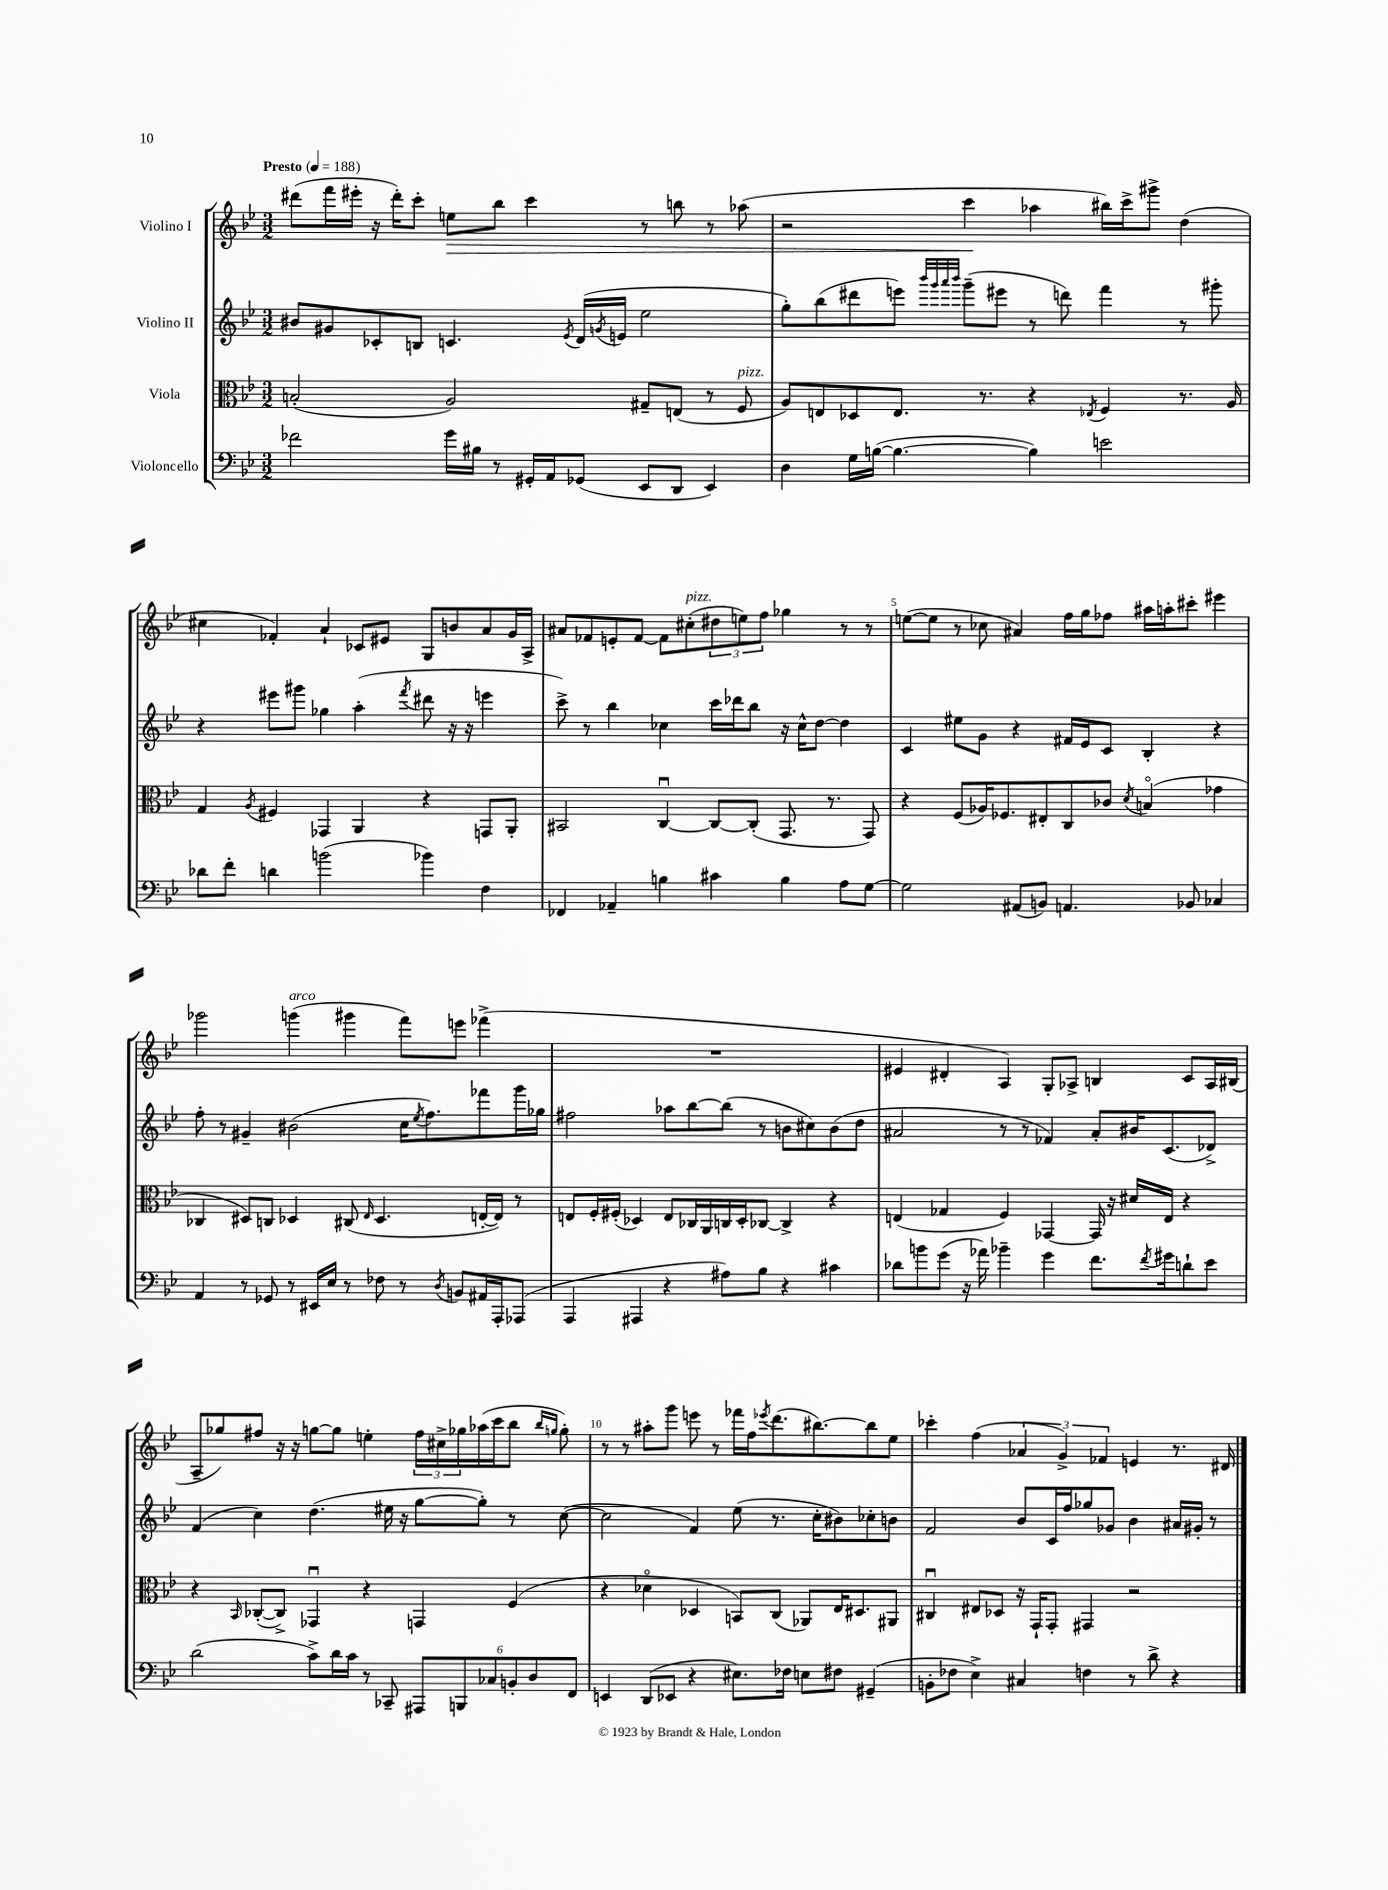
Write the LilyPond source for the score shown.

<<
\new StaffGroup <<
\new Staff = "s0" \with { instrumentName = "Violino I" } {
    \clef treble \key bes \major \numericTimeSignature \time 3/2 \tempo "Presto" 4 = 188
    dis'''8( f'''16 eis'''16-. r16 dis'''16-.) c'''8-. e''8\> bes''8 c'''4 r8 b''8 r8 aes''8( |
    r2 c'''4\! aes''4 bis''16) c'''16-> gis'''8-> d''4( |
    cis''4 fes'4-.) a'4-! ces'8 eis'8 g8 b'8 a'8 g'16 a16-> |
    ais'8 fes'8 e'8-. fes'8~ fes'8 cis''8-.^\markup { \italic "pizz." }( \tuplet 3/2 { dis''8 e''8) f''8 } ges''4 r8 r8 |
    e''8~( e''8 r8 ces''8 ais'4) f''16 g''16 fes''8 ais''16 a''16-. cis'''8-. eis'''4 |
    ges'''2 g'''4^\markup { \italic "arco" }( gis'''4 f'''8) e'''8 fes'''4->( |
    R1. |
    eis'4 dis'4-. a4) g8-. aes8-> b4 c'8 aes16 bis16( |
    a8-- ges''8) fis''8 r16 r16 g''8~ g''8 e''4-. \tuplet 3/2 { fis''16 cis''16-> ges''16 } aes''16( c'''16 bes''8 \grace { bes''16 g''16 } g''8-.) |
    r8 r8 ais''8-. g'''8 e'''8 r8 fes'''16 f''16 \acciaccatura { ees'''8 } d'''8.( bis''8.~) bis''8 ees''8 |
    ces'''4-. f''4( \tuplet 3/2 { aes'4 g'4->) fes'4 } e'4 r8. dis'16 \bar "|." |
}
\new Staff = "s1" \with { instrumentName = "Violino II" } {
    \clef treble \key bes \major \numericTimeSignature \time 3/2
    bis'8 gis'8 ces'8-. b8 c'4. \acciaccatura { ees'8 } d'16( \acciaccatura { g'8 } e'16 ees''2 |
    g''8-.) bes''8( dis'''8 e'''8) \grace { bes'''32 g'''32 a'''32 bes'''32 } g'''8--( eis'''8 r8 d'''8) f'''4 r8 gis'''8-. |
    r4 eis'''8 gis'''8 ges''4 a''4-.( \acciaccatura { f'''8 } dis'''8 r16 r16 e'''4 |
    c'''8->) r8 bes''4 ces''4 c'''16 des'''16 bes''8 r16 ces''16-^ d''8~ d''4 |
    c'4 eis''8 g'8 r4 fis'16 ees'16 c'8 bes4-. r4 |
    f''8-. r8 gis'4-- bis'2( c''16 \acciaccatura { ees''8 } f''8.) fes'''8 g'''16 ges''16 |
    fis''2 aes''8 bes''8~ bes''8( r8 b'8 cis''8) b'8( d''8 |
    ais'2 r8 r8 fes'4) ais'8-. bis'16 c'8.( des'8->) |
    f'4( c''4) d''4.( eis''16 r16 g''8~ g''8-.) r8 c''8~( |
    c''2 f'4) ees''8( r8. c''16-. bis'8) ces''8-. b'8 |
    f'2 bes'8 c'16 f''16 ges''8 ges'8 bes'4 ais'16 gis'16-. r8 \bar "|." |
}
\new Staff = "s2" \with { instrumentName = "Viola" } {
    \clef alto \key bes \major \numericTimeSignature \time 3/2
    b2-.( a2) gis8-- e8( r8 f8^\markup { \italic "pizz." } |
    a8) e8 des8 e8. r8. r4 \acciaccatura { ees8 } f4 r8. a16 |
    g4 \acciaccatura { a8 } fis4 ges,4 a,4 r4 g,8 a,8-. |
    bis,2 c4~\downbow c8~ c8-.( g,8. r8. g,8) |
    r4 f8( aes16) fes8. eis8-. c8 ces'8 \acciaccatura { d'8 } b4\flageolet( ges'4 |
    ces4 dis8) c8 des4 cis8( \grace { ees16 } des4. e16~-. e16) r8 |
    e8 f16-. fis16-.( des4) e8 ces16 a,16 c16 des16-. ces8~ ces4-> r4 |
    e4( ges4 f4) ges,4~ ges,16 r16 dis'16 e16 r4 |
    r4 \grace { bes,16 } ces8~-.( ces8->) ges,4\downbow r4 g,4 f4( |
    r4 des'4\flageolet des4 b,8) c8( aes,8) ees16 dis8. ais,8 |
    cis4\downbow eis8 des8 r16 g,16-! g,8-. gis,4 r2 \bar "|." |
}
\new Staff = "s3" \with { instrumentName = "Violoncello" } {
    \clef bass \key bes \major \numericTimeSignature \time 3/2
    fes'2 g'16 bis16 r8 gis,16-. a,16 ges,8( ees,8 d,8 ees,4) |
    d4 g16 b16~( b4.~ b4) e'2 |
    des'8 f'8-. d'4 b'2( bes'4) f4 |
    fes,4 aes,4-- b4 cis'4 b4 a8 g8~ |
    g2 ais,8( b,8) a,4. bes,8 ces4 |
    a,4 r8 ges,8 r8 eis,16 ees16 r8 fes8 r8 \acciaccatura { d8 } b,8 ais,16 a,,16-. aes,,8( |
    a,,4 ais,,4 r4 ais8) bes8 r4 cis'4 |
    des'8 b'8 g'8( r16 aes'16) bes'4-- g'4 f'8. \acciaccatura { f'8 } gis'16 d'8-! ees'8 |
    d'2( c'8->) d'16 c'16 r8 ces,8-- \tuplet 6/4 { ais,,8 b,,8 ces8 b,8-. d8 f,8 } |
    e,4 d,8( ees,8 r4 eis8.) fes16 e8 fis8 gis,4--( |
    b,8-. fes8 ees4->) cis4 f4 r8 d'8-> r4 \bar "|." |
}
>>
>>
\layout { \context { \Score \override BarNumber.break-visibility = ##(#f #t #t) barNumberVisibility = #(every-nth-bar-number-visible 5) } }
